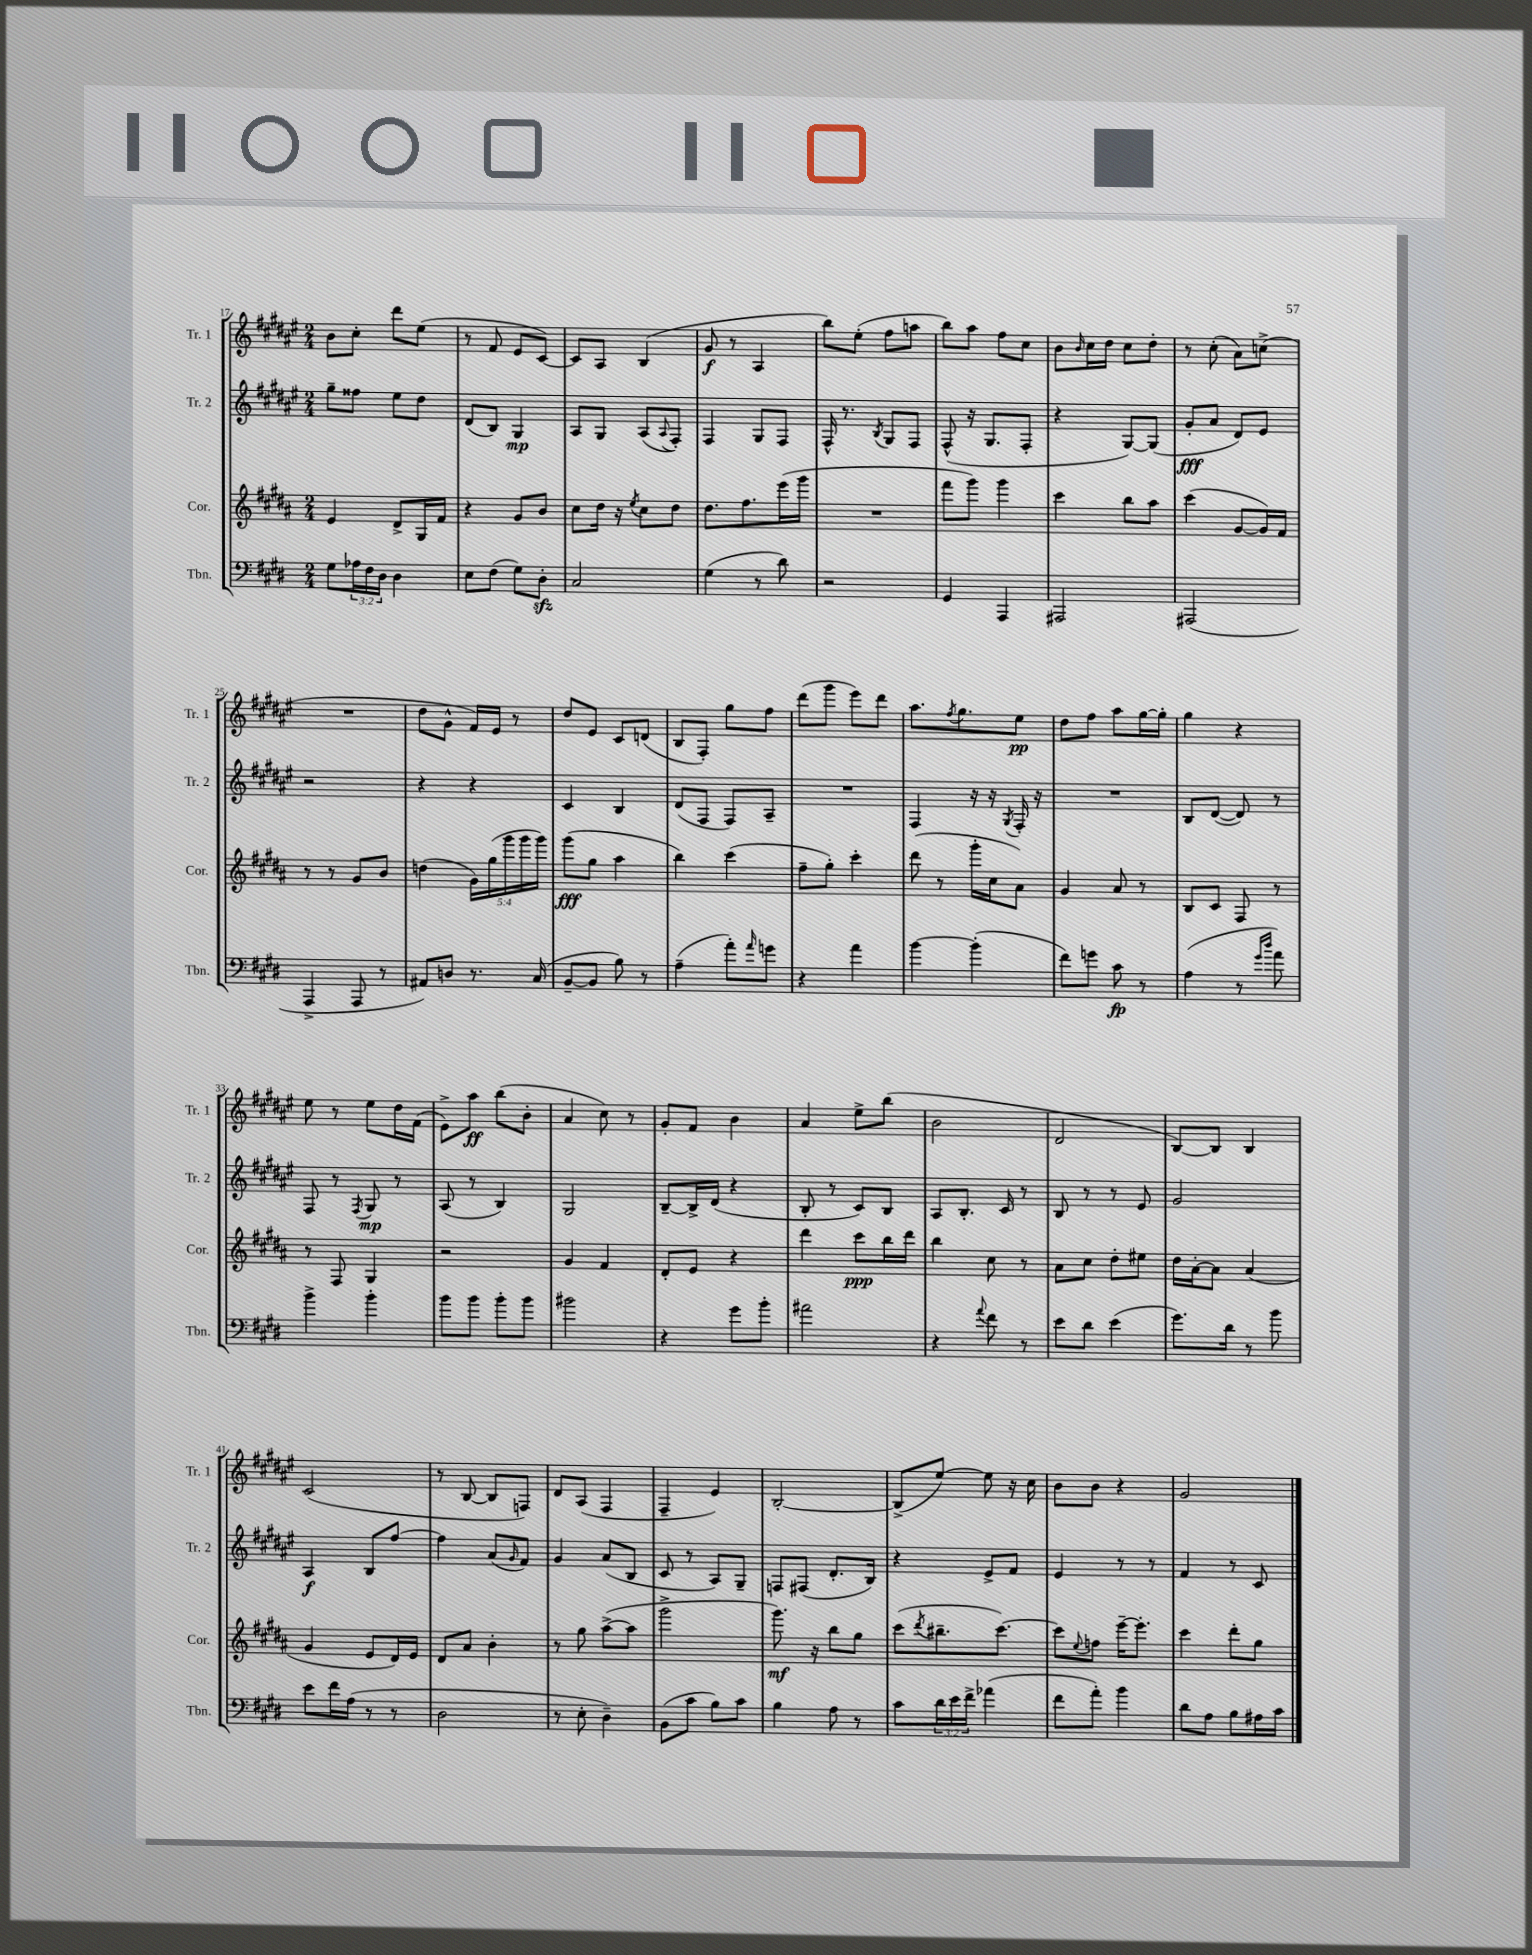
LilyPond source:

<<
\new StaffGroup <<
\new Staff = "s0" \with { instrumentName = "Tr. 1" shortInstrumentName = "Tr. 1" } {
    \clef treble \key fis \major \numericTimeSignature \time 2/4
    b'8 cis''8-. dis'''8 eis''8( |
    r8 fis'8 eis'8 cis'8~) |
    cis'8 ais8 b4( |
    gis'8\f r8 ais4 |
    b''8) eis''8-.( fis''8 a''8 |
    b''8) ais''8 fis''8 cis''8 |
    b'8 \grace { b'16 } cis''16 dis''16 cis''8 dis''8-. |
    r8 cis''8-.( ais'8) c''8->( |
    R2 |
    dis''8 gis'8-^ fis'16) eis'16 r8 |
    dis''8 eis'8 cis'8 d'8( |
    b8 fis8-.) gis''8 fis''8 |
    dis'''8( gis'''8 eis'''8) dis'''8 |
    ais''8. \acciaccatura { fis''8 } gis''8. eis''8\pp |
    dis''8 fis''8 ais''8 gis''16~ gis''16-. |
    gis''4 r4 |
    eis''8 r8 eis''8 dis''16 fis'16( |
    eis'8->) ais''8\ff b''8( b'8-. |
    ais'4 cis''8) r8 |
    gis'8-. fis'8 b'4 |
    ais'4 eis''8-> b''8( |
    b'2 |
    dis'2 |
    b8~) b8 b4 |
    cis'2( |
    r8 b8~ b8 f8) |
    dis'8 ais8( fis4 |
    fis4-- eis'4) |
    b2~-. |
    b8->( eis''8~) eis''8 r16 cis''16 |
    b'8 b'8 r4 |
    gis'2 \bar "|." |
}
\new Staff = "s1" \with { instrumentName = "Tr. 2" shortInstrumentName = "Tr. 2" } {
    \clef treble \key fis \major \numericTimeSignature \time 2/4
    gis''8-- fisis''8 eis''8 dis''8 |
    dis'8( b8) gis4\mp |
    ais8 gis8 ais8( \appoggiatura { ais8 } fis8-.) |
    fis4 gis8 fis8 |
    fis16-^ r8. \acciaccatura { b8 } gis8 fis8 |
    fis8-^( r16 gis8. fis8-. |
    r4 gis8~) gis8( |
    gis'8-.\fff ais'8 dis'8) eis'8 |
    r2 |
    r4 r4 |
    cis'4 b4 |
    dis'8( fis8 fis8) ais8-- |
    R2 |
    fis4 r16 r16 \acciaccatura { gis8 } fis16-. r16 |
    R2 |
    b8 dis'8~( dis'8) r8 |
    fis8 r8 \acciaccatura { fis8 } gis8\mp r8 |
    ais8( r8 b4) |
    gis2 |
    b8~-- b16-> dis'16( r4 |
    b8-. r8 cis'8) b8 |
    ais8 b8.-. cis'16 r8 |
    b8 r8 r8 eis'8 |
    gis'2 |
    ais4\f b8 fis''8~ |
    fis''4 ais'8( \grace { gis'16 } fis'8) |
    gis'4 ais'8( b8 |
    cis'8 r8 ais8) gis8-- |
    f8 fis8( dis'8.-. b16) |
    r4 eis'8-> fis'8 |
    eis'4 r8 r8 |
    fis'4 r8 cis'8 \bar "|." |
}
\new Staff = "s2" \with { instrumentName = "Cor." shortInstrumentName = "Cor." } {
    \clef treble \key b \major \numericTimeSignature \time 2/4 \override Staff.TupletNumber.text = #tuplet-number::calc-fraction-text
    e'4 dis'8-> gis16 fis'16 |
    r4 gis'8 b'8 |
    cis''8 dis''16 r16 \acciaccatura { e''8 } cis''8 dis''8 |
    dis''8. fis''8. e'''16( gis'''16 |
    R2 |
    fis'''8 gis'''8) gis'''4 |
    cis'''4 b''8 ais''8 |
    cis'''4( gis'8~ gis'16) fis'16 |
    r8 r8 gis'8 b'8 |
    d''4( \tuplet 5/4 { gis'16) gis''16( gis'''16 gis'''16 gis'''16) } |
    gis'''8\fff( gis''8 ais''4 |
    b''4) cis'''4( |
    fis''8-- gis''8-.) cis'''4-. |
    dis'''8( r8 gis'''16-. cis''16 ais'8) |
    gis'4 ais'8 r8 |
    b8 cis'8 fis8 r8 |
    r8 fis8 gis4 |
    r2 |
    gis'4 fis'4 |
    dis'8-. e'8 r4 |
    dis'''4 cis'''8\ppp b''16 dis'''16 |
    b''4 cis''8 r8 |
    ais'8 cis''8 dis''8-. eis''8 |
    dis''16 ais'16~-. ais'8 ais'4( |
    gis'4 e'8 dis'16) e'16 |
    dis'8 ais'8 b'4-. |
    r8 gis''8 ais''8~->( ais''8 |
    gis'''2-> |
    gis'''8.\mf) r16 b''8 gis''8 |
    cis'''8( \acciaccatura { dis'''8 } bis''8.-- cis'''8.~) |
    cis'''8 \appoggiatura { e''8 } f''8 e'''16~-- e'''8.-. |
    cis'''4 dis'''8-. gis''8 \bar "|." |
}
\new Staff = "s3" \with { instrumentName = "Tbn." shortInstrumentName = "Tbn." } {
    \clef bass \key e \major \numericTimeSignature \time 2/4 \override Staff.TupletNumber.text = #tuplet-number::calc-fraction-text
    gis8 \tuplet 3/2 { aes16 fis16 dis16 } dis4 |
    e8 fis8( gis8) dis8-.\sfz |
    cis2 |
    gis4( r8 dis'8) |
    r2 |
    gis,4 a,,4 |
    ais,,2 |
    ais,,2( |
    a,,4-> a,,8 r8 |
    ais,8) d8 r8. cis16( |
    b,8~-- b,8 b8) r8 |
    a4--( a'8-.) \grace { a'16 } g'8 |
    r4 a'4 |
    b'4~ b'4-.( |
    fis'8) g'8 cis'8\fp r8 |
    a4( r8 \grace { gis'16 dis''16 } a'8) |
    b'4-> b'4-. |
    b'8 b'8 b'8-. b'8 |
    bis'2 |
    r4 gis'8 b'8-. |
    ais'2 |
    r4 \appoggiatura { a'8 } fis'8 r8 |
    e'8 dis'8 e'4( |
    gis'8.) dis'16 r8 b'8 |
    e'8 fis'16 a16( r8 r8 |
    dis2 |
    r8 e8-. dis4--) |
    b,8( cis'8 b8) cis'8 |
    b4 a8 r8 |
    cis'8 \tuplet 3/2 { dis'16 e'16 fis'16-> } aes'4( |
    fis'8 a'8-.) b'4 |
    dis'8 a8 b8 ais16 cis'16 \bar "|." |
}
>>
>>
\layout { \context { \Score currentBarNumber = #17 } }
